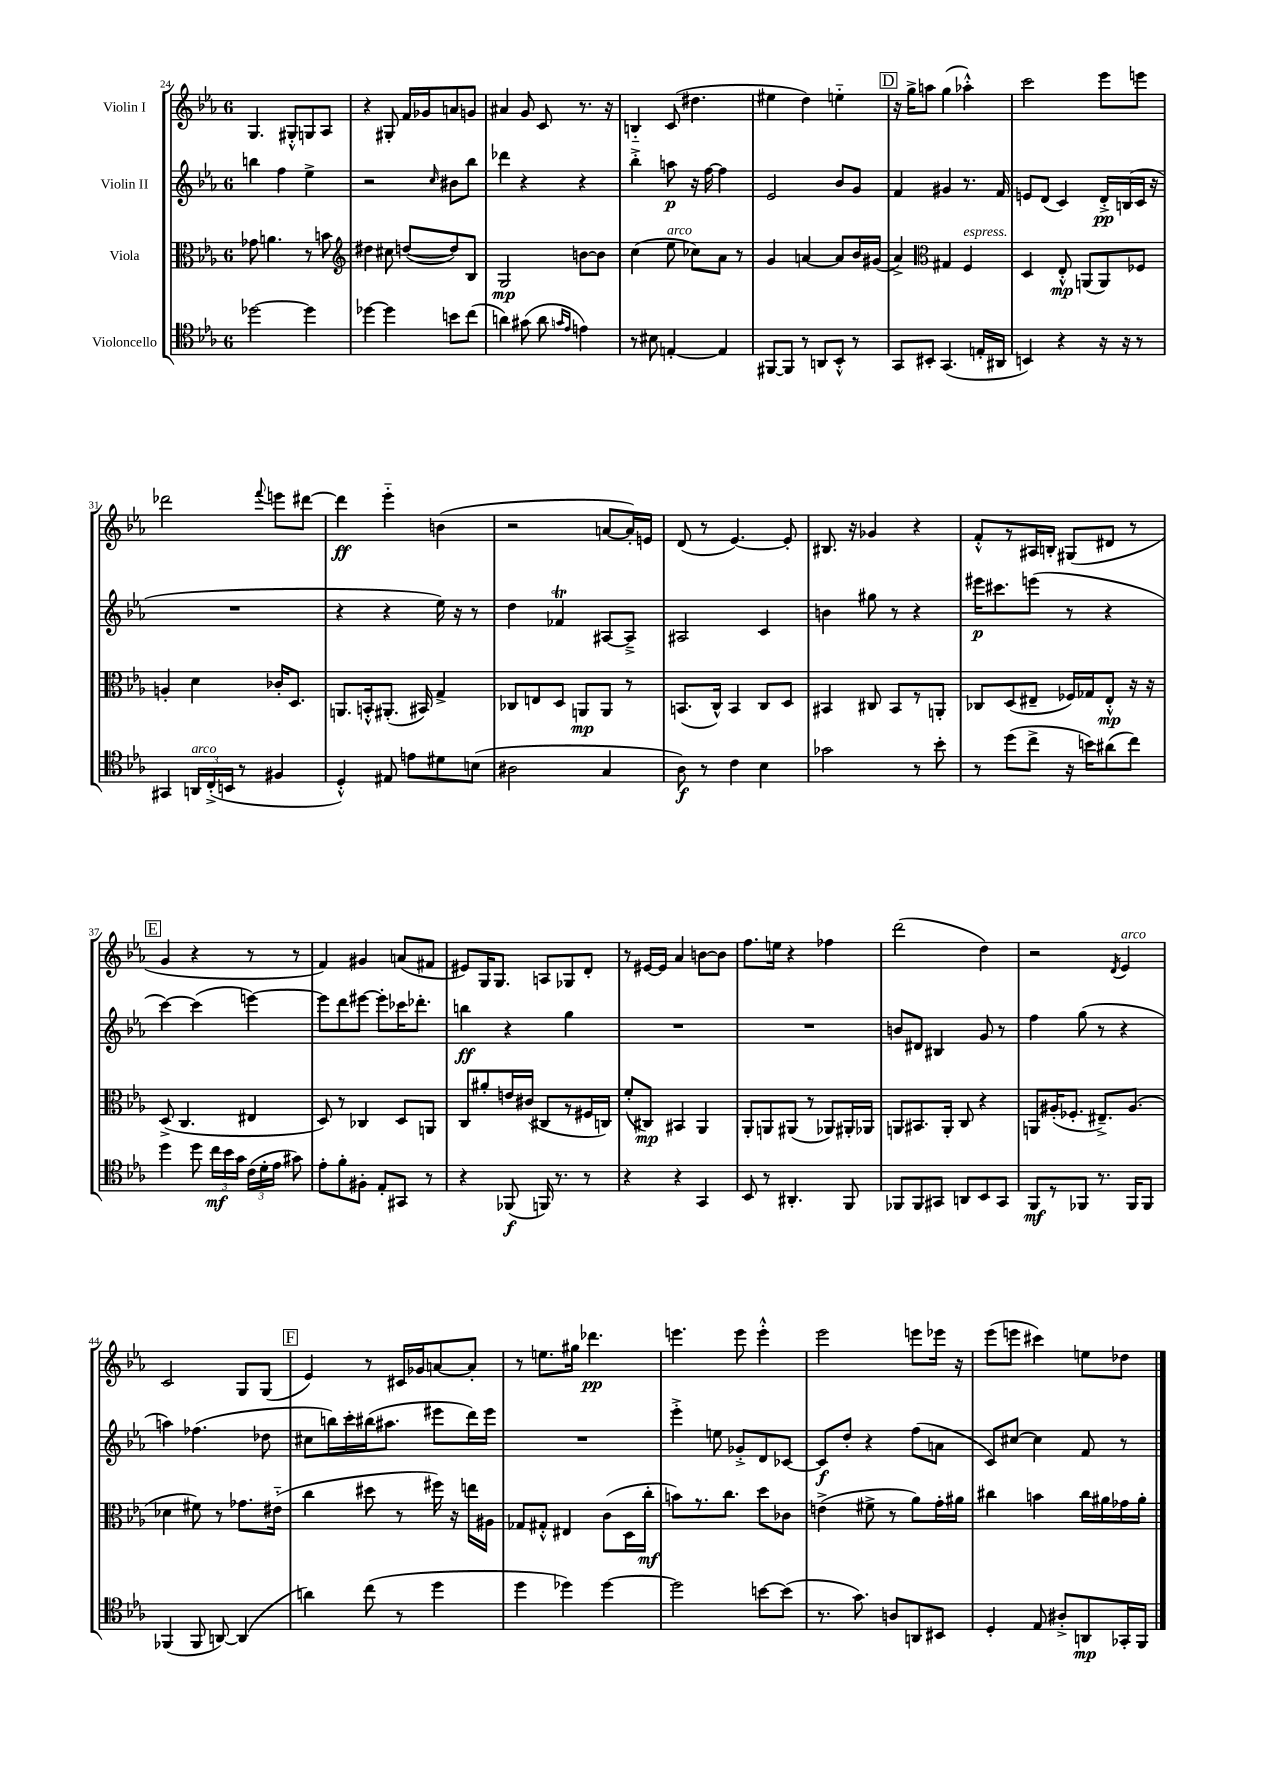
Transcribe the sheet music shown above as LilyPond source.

<<
\new StaffGroup <<
\new Staff = "s0" \with { instrumentName = "Violin I" } {
    \clef treble \key ees \major \once \override Staff.TimeSignature.style = #'single-digit \time 6/8
    \autoBeamOff g4. gis8[-.-^ g8 aes8] |
    r4 gis8-. f'16[ ges'16 a'8 g'8] |
    ais'4 g'8 c'8 r8. r16 |
    b4-_ c'8( dis''4. |
    eis''4 d''4) e''4-_ |
    \mark \markup { \box "D" } r16 g''16[-> a''8] g''4( aes''4-.-^) |
    c'''2 ees'''8[ e'''8] |
    des'''2 \appoggiatura { f'''8 } e'''8[ dis'''8]~ |
    dis'''4\ff ees'''4-_ b'4( |
    r2 a'8[~ a'16-.) e'16] |
    d'8( r8 ees'4.~) ees'8-. |
    bis8. r16 ges'4 r4 |
    f'8[-.-^ r8 ais16 b16]-. gis8[( dis'8] r8 |
    \mark \markup { \box "E" } g'4 r4 r8 r8 |
    f'4) gis'4 a'8[( fis'8] |
    eis'8[) g16 g8.] a8[ ges8 d'8]-. |
    r8 eis'16[~ eis'16] aes'4 b'8[~ b'8] |
    f''8.[ e''16] r4 fes''4 |
    d'''2( d''4) |
    r2 \acciaccatura { d'8 } ees'4^\markup { \italic "arco" } |
    c'2 g8[ g8]( |
    \mark \markup { \box "F" } ees'4) r8 cis'16[ ges'16 a'8~ a'8]-. |
    r8 e''8.[ gis''16] des'''4.\pp |
    e'''4. e'''8 e'''4-.-^ |
    ees'''2 e'''8[ ees'''16] r16 |
    ees'''8[( e'''8] cis'''4) e''8[ des''8] \bar "|." |
}
\new Staff = "s1" \with { instrumentName = "Violin II" } {
    \clef treble \key ees \major \once \override Staff.TimeSignature.style = #'single-digit \time 6/8
    \autoBeamOff b''4 f''4 ees''4-> |
    r2 \grace { c''16 } bis'8[ bes''8] |
    des'''4 r4 r4 |
    bes''4-.-> a''8\p r16 f''16~ f''4 |
    ees'2 bes'8[ g'8] |
    \mark \markup { \box "D" } f'4 gis'4 r8. f'16 |
    e'8[ d'8]( c'4) d'16[-.->\pp b16( c'16] r16 |
    R2. |
    r4 r4 ees''16) r16 r8 |
    d''4 fes'4\trill ais8[~ ais8]---> |
    ais2 c'4 |
    b'4 gis''8 r8 r4 |
    eis'''16[\p cis'''8. e'''8]( r8 r4 |
    \mark \markup { \box "E" } c'''4~) c'''4( e'''4~) |
    e'''8[ d'''8 eis'''8]~ eis'''8[-. ces'''16 des'''8.]-. |
    b''4\ff r4 g''4 |
    R2. |
    R2. |
    b'8[ dis'8] bis4 g'8 r8 |
    f''4 g''8( r8 r4 |
    a''4) fes''4.( des''8 |
    \mark \markup { \box "F" } cis''8[ b''16) c'''16-. bis''16( ais''8.] eis'''8[ d'''16) eis'''16] |
    R2. |
    ees'''4-.-> e''8 ges'8[-.-> d'8 ces'8]~ |
    ces'8[\f d''8]-. r4 f''8[( a'8] |
    c'8[) cis''8]~ cis''4 f'8 r8 \bar "|." |
}
\new Staff = "s2" \with { instrumentName = "Viola" } {
    \clef alto \key ees \major \once \override Staff.TimeSignature.style = #'single-digit \time 6/8
    \autoBeamOff ges'8 a'4. r8 b'8 |
    \clef treble dis''4 cis''8 d''8[~( d''8) bes8] |
    g2\mp b'8[~ b'8] |
    c''4( ees''8^\markup { \italic "arco" } ces''8[) aes'8] r8 |
    g'4 a'4~ a'8[ bes'16 gis'16]( |
    \mark \markup { \box "D" } aes'4->) \clef alto gis4 f4^\markup { \italic "espress." } |
    d4 ees8-.-^\mp a,8[( a,8) fes8] |
    a4-. d'4 ces'16[-. d8.] |
    a,8.[ b,16-.-^ ais,8.]-.( bis,16) g4-> |
    ces8[ e8 d8] a,8[\mp a,8] r8 |
    b,8.[( c16]-^) b,4 c8[ d8] |
    bis,4 cis8 bis,8[ r8 a,8]-. |
    ces8[ d8( eis8]-- fes16[) ges16 eis8]-.-^\mp r16 r16 |
    \mark \markup { \box "E" } d8->( c4. eis4 |
    d8) r8 ces4 d8[ a,8] |
    c8[ ais'8-. e'16 cis'16]( cis8[ r8 fis16 c16]) |
    f'8[-.( cis8]\mp) bis,4 aes,4 |
    aes,8[-. a,8 ais,8]( r8 aes,8[) ais,16-. aes,16] |
    a,8[ bis,8. a,16]-. c8 r4 |
    a,8[ ais16-.( fes8.]-. eis8.[--->) ais8.]( |
    des'4 fis'8) r8 ges'8.[ eis'16]-_( |
    \mark \markup { \box "F" } c''4 dis''8 r8 fis''16) r16 e''16[ ais16] |
    ges8[ gis8]-.-^ eis4 c'8[( d16 c''16]-.\mf |
    b'8[) r8. c''8.] d''8[ ces'8] |
    e'4->( fis'8-> r8 aes'8[) g'16-. ais'16] |
    cis''4 b'4 cis''16[ ais'16 ges'16 ais'16]-. \bar "|." |
}
\new Staff = "s3" \with { instrumentName = "Violoncello" } {
    \clef tenor \key ees \major \once \override Staff.TimeSignature.style = #'single-digit \time 6/8
    \autoBeamOff des''2~ des''4 |
    des''4~ des''4 b'8[ c''8]( |
    a'4) gis'8( a'8 \grace { g'16[ ees'16] } e'4) |
    r8 bis8 e4~-. e4 |
    fis,8[~ fis,8] r8 a,8[ bes,8]-.-^ r8 |
    \mark \markup { \box "D" } g,8[ bis,8]-. g,4.( e16[-. ais,16] |
    b,4) r4 r16 r16 r8 |
    gis,4 \tuplet 3/2 { a,16[^\markup { \italic "arco" } c16-.->( b,16] } r8 fis4 |
    d4-.-^) eis8 e'8[ dis'8 b8]( |
    ais2 g4 |
    aes8\f) r8 c'4 bes4 |
    ges'2 r8 bes'8-. |
    r8 d''8[( c''8]-> r16 b'16[) ais'8( c''8]) |
    \mark \markup { \box "E" } d''4 d''8 \tuplet 3/2 { c''16[\mf bes'16 g'16] } \tuplet 3/2 { c'16[( d'16-. ees'16] } gis'8) |
    ees'8[-. f'8-. fis8]-. ees8[-. gis,8] r8 |
    r4 fes,8\f( f,16) r8. r8 |
    r4 r4 g,4 |
    bes,8 r8 ais,4.-. f,8 |
    fes,8[ fes,8 gis,8] a,8[ bes,8 gis,8] |
    f,8[\mf r8 fes,8] r8. fes,16[ fes,8] |
    fes,4( fes,8 a,8~) a,4( |
    \mark \markup { \box "F" } a'4) c''8( r8 d''4 |
    d''4 des''4) des''4~ |
    des''2 b'8[~ b'8]( |
    r8. g'8.) a8[ a,8 bis,8] |
    d4-. ees8 ais8[-.-> a,8\mp ges,16-. f,16] \bar "|." |
}
>>
>>
\layout { \context { \Score currentBarNumber = #24 } }
